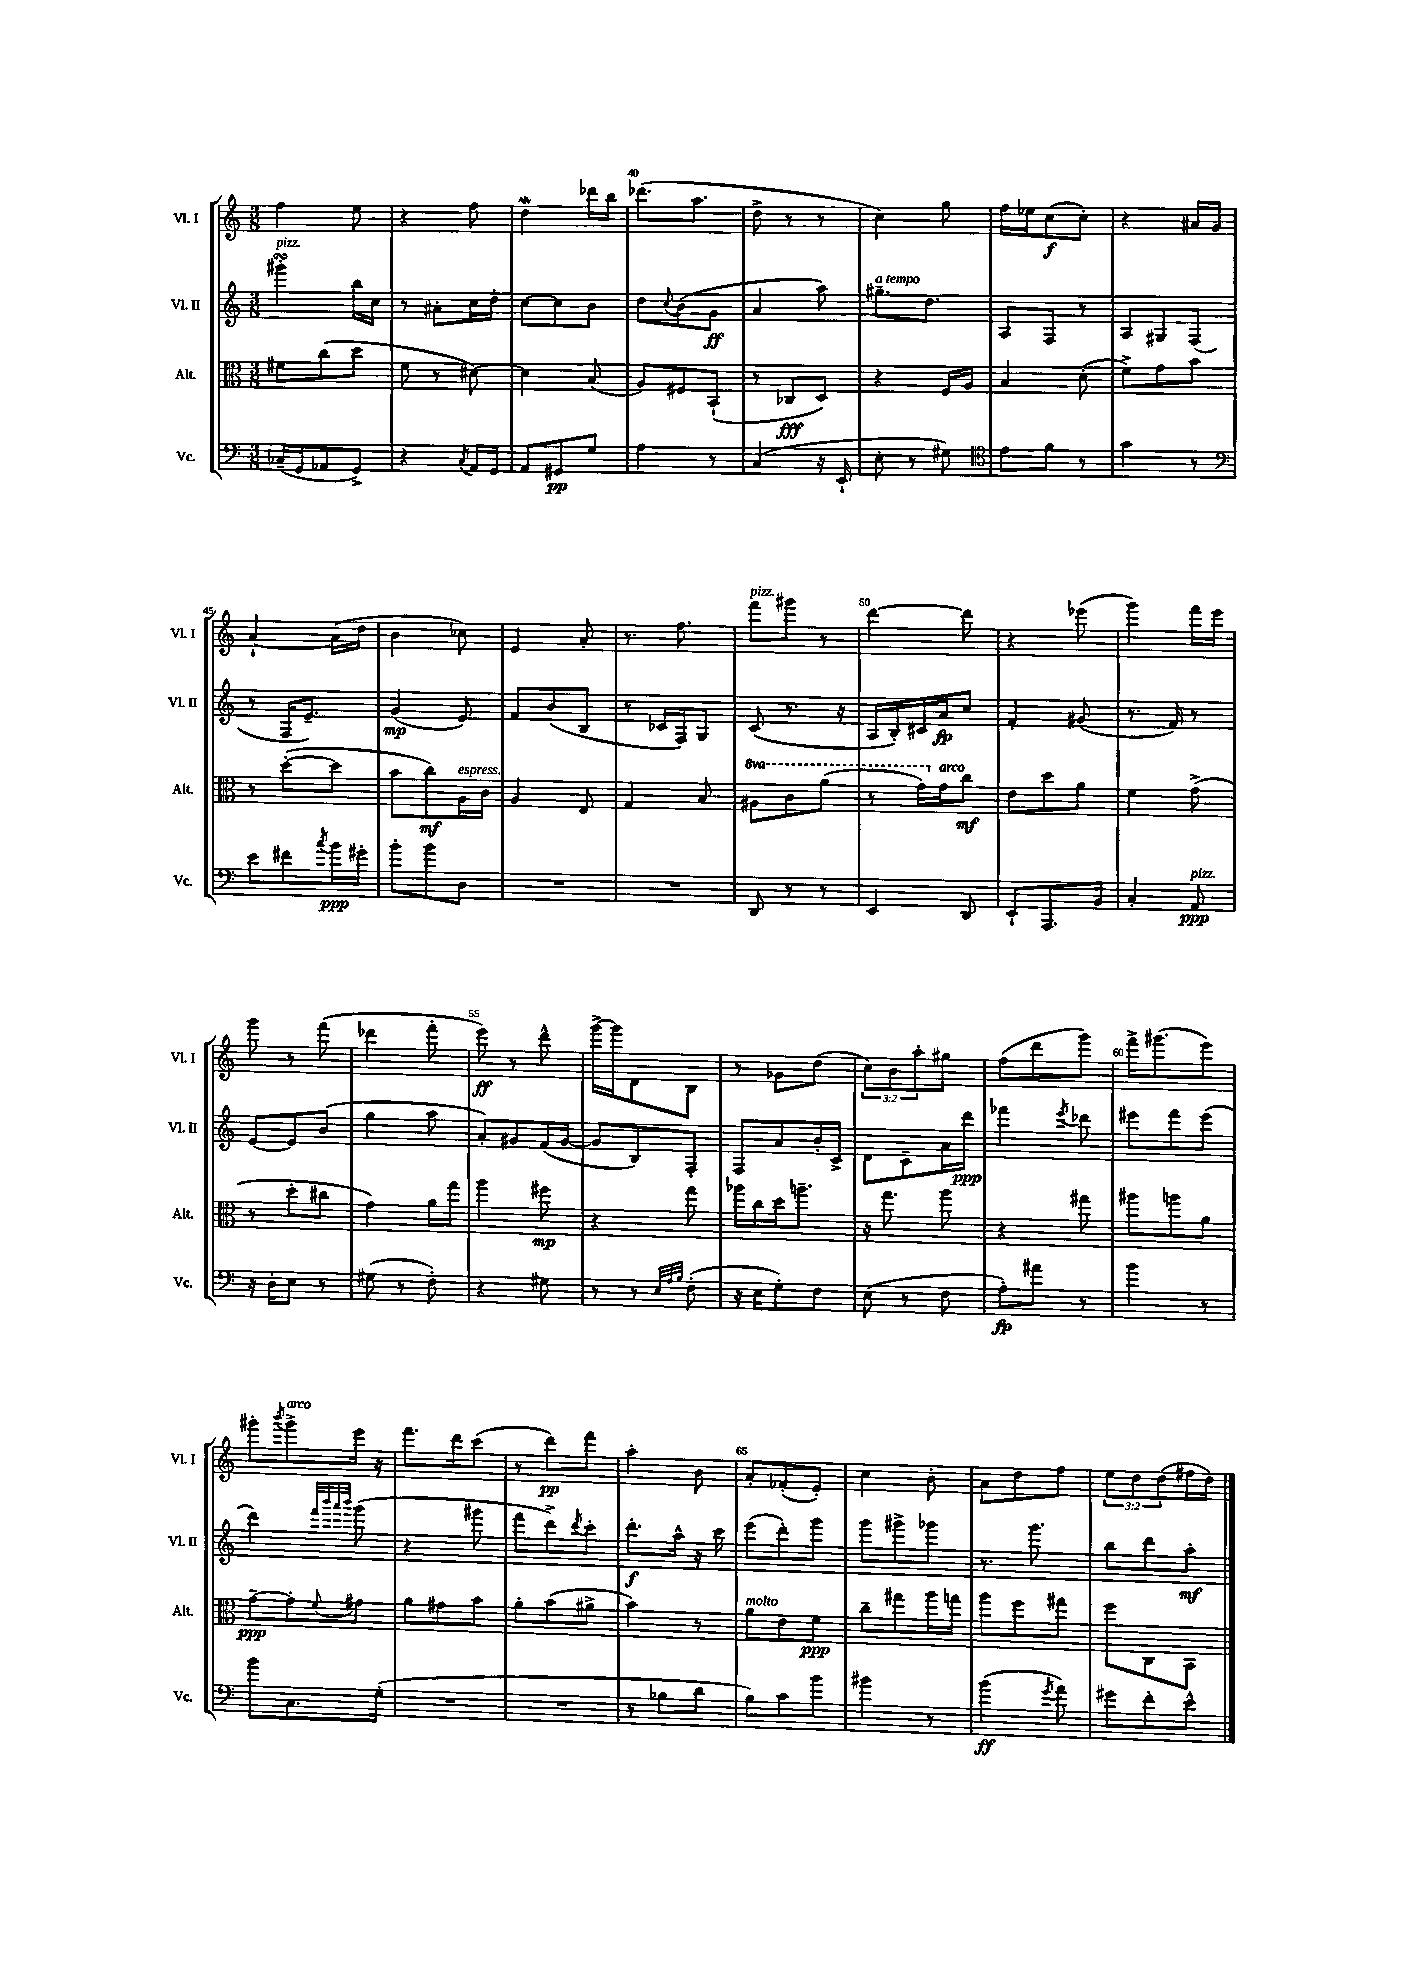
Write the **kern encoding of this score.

**kern	**kern	**kern	**kern
*staff4	*staff3	*staff2	*staff1
*clefF4	*clefC3	*clefG2	*clefG2
*k[]	*k[]	*k[]	*k[]
*M3/8	*M3/8	*M3/8	*M3/8
(16C-~	8f#	4ggg#'	4ff
16GG	.	.	.
8AA-	(8cc	.	.
8GG^)	8dd	16bb	8ee
.	.	16cc	.
=	=	=	=
4r	8f	8r	4r
.	8r	8a#'	.
8qC	.	.	.
16AA	[8d#)	16cc	8ff
16GG	.	16dd'	.
=	=	=	=
8AA	4d#]	[8cc	4dd
8GG#	.	8cc]	.
8G	(8B	8b	16ddd-
.	.	.	16bb
=	=	=	=
4A	8A)	8dd	(8.ddd-
.	.	8qqcc	.
.	8F#	(8b	.
.	.	.	8.aa
8r	(8BB`	8g	.
=	=	=	=
(4C	8r	4a	8dd^
.	8C-	.	8r
16r	8D)	8aa)	8r
16EE`	.	.	.
=	=	=	=
8E'	4r	8.gg#~	4cc)
8r	.	.	.
.	.	8.dd	.
8G#)	16F	.	8gg
.	16A	.	.
=	=	=	=
*clefC4	*	*	*
8e	4B	8A	16ff
.	.	.	16ee-
8f	.	8F	(8cc
8r	(8d'	8r	8cc')
=	=	=	=
4g	8f^)	8A	4r
.	8g	8G#	.
8r	8b	(8F	16a#
.	.	.	16g
=	=	=	=
*clefF4	*	*	*
8e	8r	8r	[4a`
8f#	([8dd'	16F	.
.	.	8.e~)	.
8qcc	.	.	.
16b	8dd]	.	(16a]
16g#'	.	.	16dd
=	=	=	=
8b'	8b	(4g	4b
8b	8cc)	.	.
8D	16A	8e)	8cc-)
.	16c	.	.
=	=	=	=
4.r	4A	8f	4e
.	.	(8b	.
.	8E	8B	8a'
=	=	=	=
4.r	4G	8r	8.r
.	.	16c-	.
.	.	16F)	8.ff
.	8B	8G	.
=	=	=	=
8DD	8a#	(8c	8fff
8r	8cc	8.r	8ggg#
8r	(8aa	.	8r
.	.	16r	.
=	=	=	=
4EE	8r	16A	[4ddd
.	.	16B')	.
.	16gg)	16c#	.
.	16g	16a	.
8DD	8cc	8cc	8ddd]
=	=	=	=
8EE`	8e	4f'	4r
8.AAA	8dd	.	.
.	8a	(8g#	(8eee-
16BB	.	.	.
=	=	=	=
4C'	4f	8.r	4ggg)
.	.	16f)	.
8AA	(8g^	8r	16fff
.	.	.	16eee
=	=	=	=
16r	8r	[8e	8ggg
16D'	.	.	.
8E	8dd'	8e]	8r
8r	8cc#	(8b	(8fff
=	=	=	=
(8G#	4g)	4gg	4ddd-
8r	.	.	.
8F')	16a	8aa	8fff'
.	16gg	.	.
=	=	=	=
4r	4aa	8a')	8eee)
.	.	8g#	8r
8G#	8ff#	(16f	8ddd^^
.	.	[16g#	.
=	=	=	=
8r	4r	8g#]	[16ggg^
.	.	.	16ggg]
8r	.	8B)	8d
32qqE	.	.	.
32qqA	.	.	.
32qqB	.	.	.
(8F'	8gg	8F'	8B
=	=	=	=
16r	16aa-	8F	8r
16E	16cc	.	.
8G')	16dd	8a	8g-
.	8.aa~	.	.
8F	.	16b'	(8dd
.	.	16c^	.
=	=	=	=
(8E	16r	8d	12cc)
.	8.gg	.	.
.	.	.	12b
8r	.	8c~	.
.	.	.	12aa'
8F	8aa	16a	8gg#
.	.	16ddd	.
=	=	=	=
8A')	4r	4fff-	(8ff
8a#	.	.	8ddd
.	.	8qeee	.
8r	8gg#	8ddd-	8ggg)
=	=	=	=
4b	8aa#	8eee#	16fff^
.	.	.	(8.ggg#
.	8aa	8fff	.
8r	8a	(8eee#	8eee)
=	=	=	=
8b	[8g~	4ddd)	8ggg#'
.	.	.	8qbbb
8.C	8g']	.	8ggg#^
.	.	32qqfff	.
.	.	32qqbbb	.
.	.	32qqaaa	.
.	8qqf	32qqbbb	.
.	8g#	(8ggg	16eee
(16G'	.	.	16r
=	=	=	=
4.r	8a	4r	8.fff
.	8g#	.	.
.	.	.	16ddd
.	8b	8ggg#	(8ccc
=	=	=	=
4.r	8a'	8fff	8r
.	(8b	8ddd^)	8ddd)
.	.	8qddd	.
.	8a#^	8ccc'	8fff
=	=	=	=
8r	4b)	8.ddd'	4aa'
8B-	.	.	.
.	.	16aa^^	.
8d	8r	16r	8b
.	.	16ccc	.
=	=	=	=
8B)	8a	(8eee	8a'
8c	8e	8ddd')	(8f-'
8b	8f	8ggg	8e')
=	=	=	=
4b#	8cc~	8ggg	4cc
.	8gg#	8ggg#^	.
8r	16aa	8ggg-	8b'
.	16gg	.	.
=	=	=	=
(4b	8aa	8.r	8a
.	8ff	.	8dd
.	.	8.ggg	.
8qg	.	.	.
8a)	8gg#	.	8ff
=	=	=	=
8g#	8ff	8bb	12ee
.	.	.	12dd
8f'	8C	8ddd	.
.	.	.	(12dd
8e^^	8BB	8aa'	16ff#
.	.	.	16dd)
==	==	==	==
*-	*-	*-	*-
